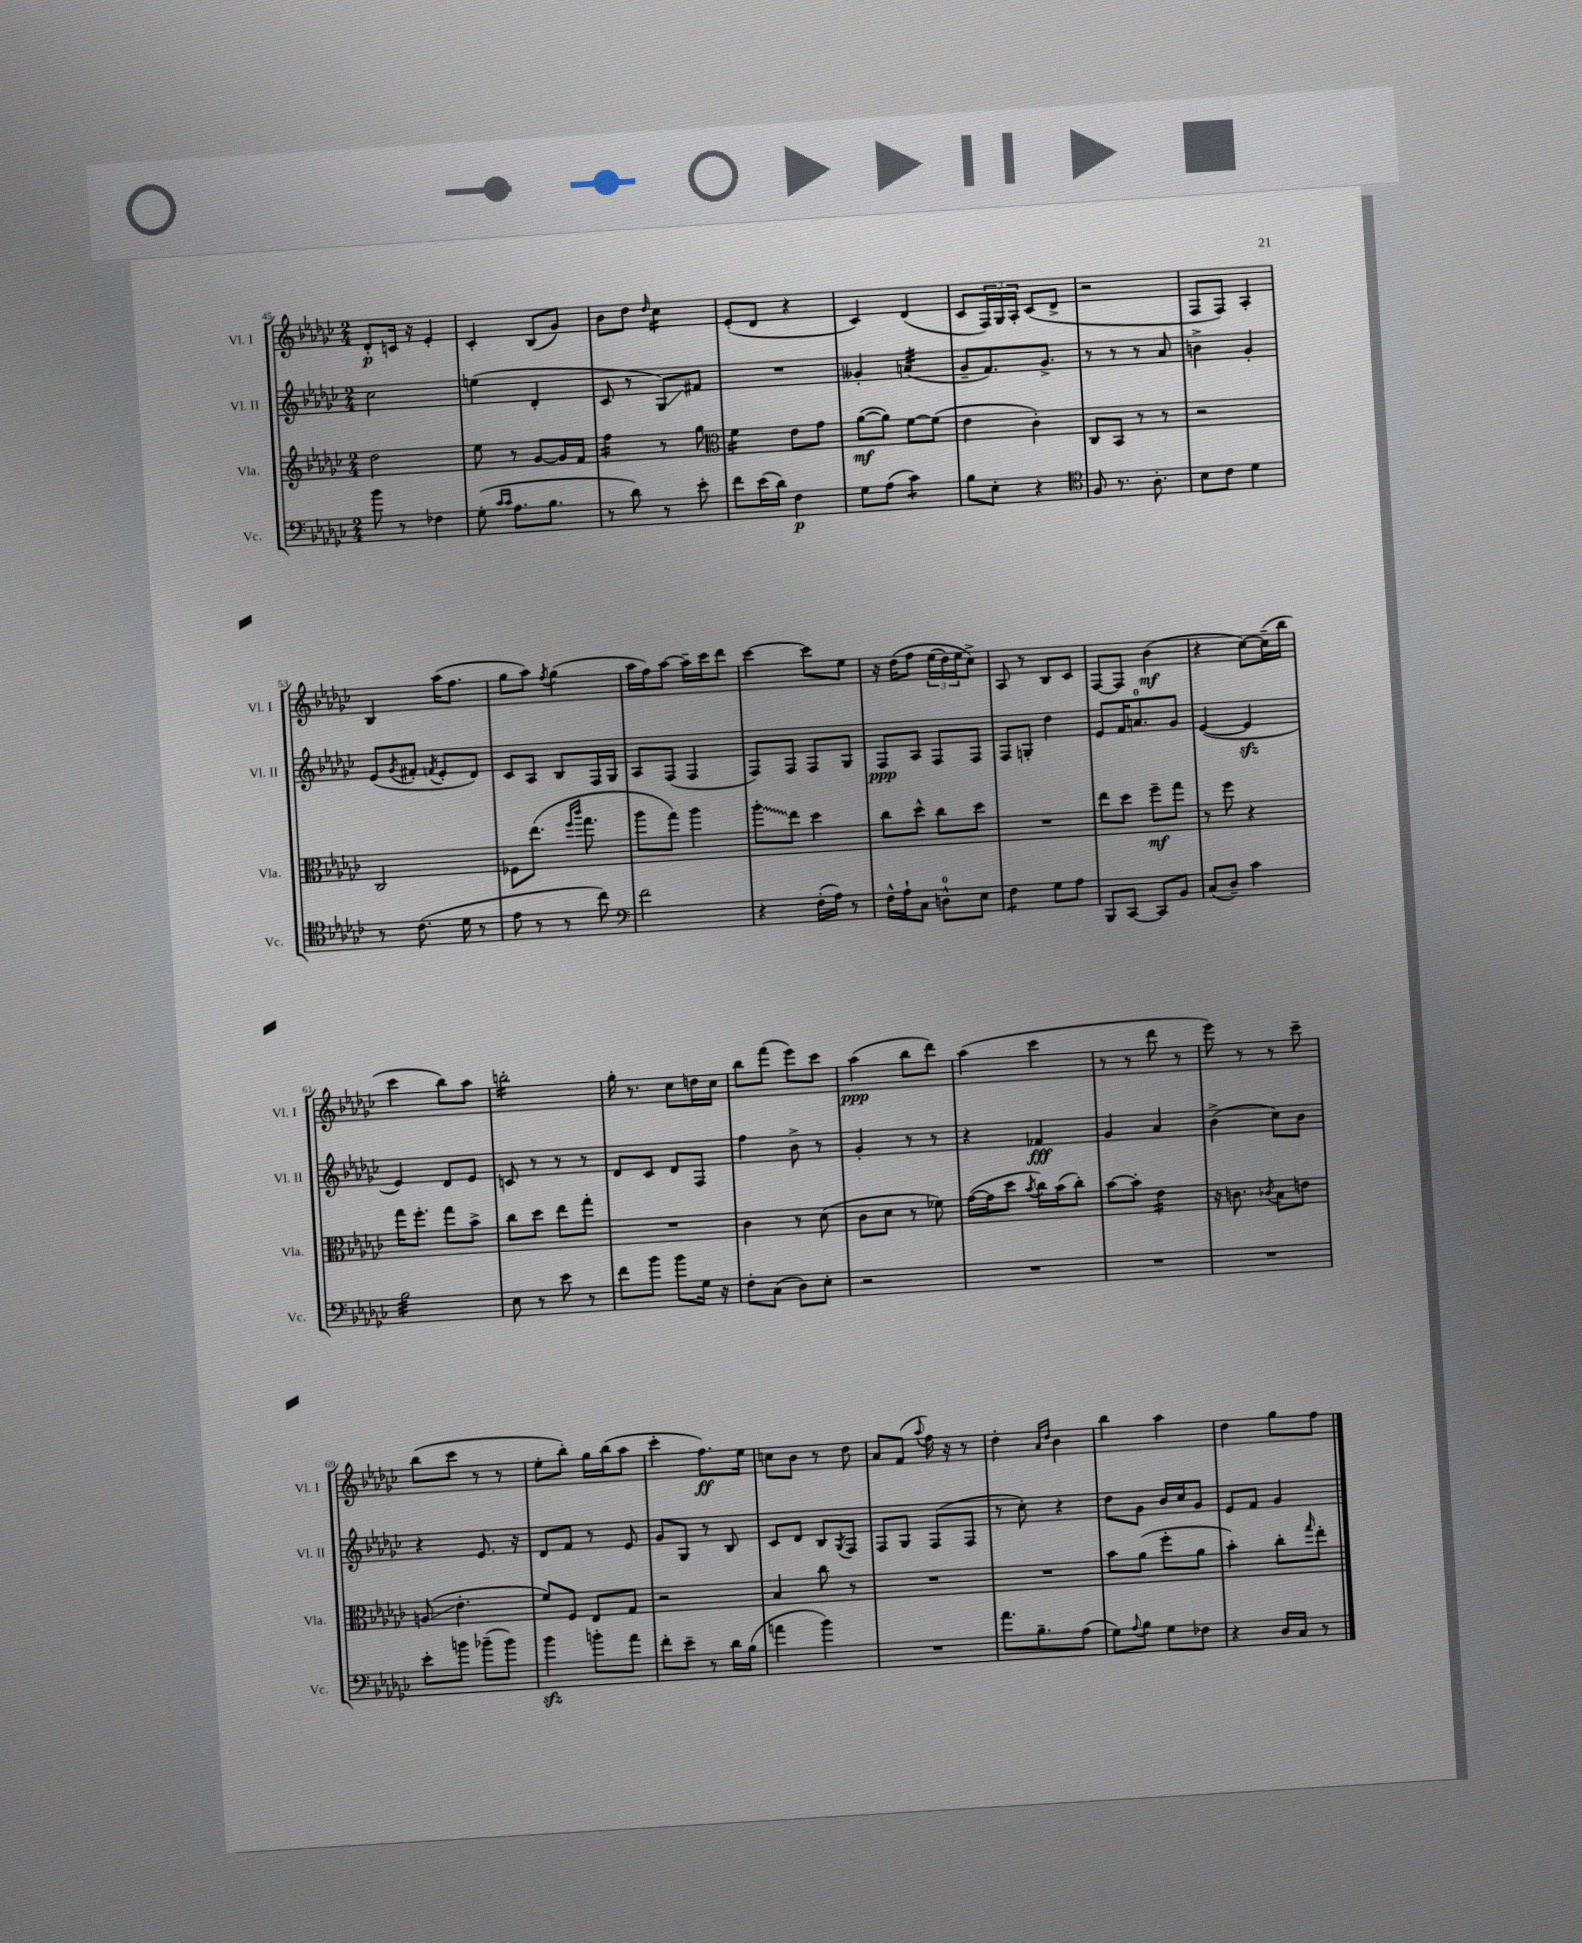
<<
\new StaffGroup <<
\new Staff = "s0" \with { instrumentName = "Vl. I" shortInstrumentName = "Vl. I" } {
    \clef treble \key ges \major \numericTimeSignature \time 2/4
    des'8-.\p c'16 r16 ees'4-. |
    ces'4-. bes8( ges'8) |
    bes'8 des''8 \grace { des''16 } ces''4:16 |
    ees'8-.( des'8 r4 |
    ces'4) des'4( |
    ces'8 \tuplet 3/2 { f16) ges16 aes16-. } ces'8( des'8-> |
    r2 |
    f8 f8) aes4-. |
    bes4 aes''16( f''8. |
    ges''8 aes''8) \acciaccatura { f''8 } ges''4( |
    aes''16 f''16) aes''8~ aes''16-- ces'''16 des'''8 |
    ces'''4~ ces'''8 ees''8 |
    r16 des''16\( f''8 \tuplet 3/2 { ees''16( des''16) ees''16 } ces''8->\) |
    aes8 r8 bes8 ces'8 |
    f8~ f8 bes'4\mf( |
    r4 ces''8~) ces''16--( bes''16 |
    ces'''4 bes''8) aes''8 |
    b''2:16-. |
    ges''16-. r8. ces''8 d''16 ces''16 |
    bes''8 f'''8( ees'''8) ces'''8 |
    aes''4\ppp( bes''8 des'''8) |
    aes''4( ces'''4 |
    r8 r8 des'''8 r8 |
    ees'''8) r8 r8 ces'''8-- |
    bes''8( ces'''8 r8 r8 |
    ees''8-. bes''8-.) ges''16 bes''16( aes''8 |
    ces'''4-. f''8.\ff) ees''16 |
    c''8 bes'8 r8 des''8 |
    aes'8 f'8( \appoggiatura { aes''8 } f''16) r16 r8 |
    des''4-. \grace { aes'16 des''16 } bes'4 |
    bes''4 aes''4 |
    des''4 ges''8 f''8 \bar "|." |
}
\new Staff = "s1" \with { instrumentName = "Vl. II" shortInstrumentName = "Vl. II" } {
    \clef treble \key ges \major \numericTimeSignature \time 2/4
    ces''2 |
    e''4( des'4-. |
    ces'8 r8 ges8\glissando) fis'8 |
    R2 |
    geses'4-. a'4:32( |
    ges'8-- f'8.) ges'8.-> |
    r8 r8 r8 aes'8 |
    b'4-> ges'4-. |
    ees'8( \acciaccatura { ges'8 } fis'8-. \acciaccatura { f'8 } ees'8-. des'8) |
    ces'8 aes8 bes8 f16 ges16 |
    aes8 f8( f4 |
    f8) f8 f8 ges8 |
    f8\ppp aes8 f8 f8 |
    f8 g8-. des''4 |
    ees'8 f'16 a'8.-0 ges'8 |
    ees'4~( ees'4\sfz |
    ees'4) des'8 ees'8 |
    c'8 r8 r8 r8 |
    des'8 ces'8 des'8 f8 |
    f''4 bes'8-> r8 |
    ges'4-. r8 r8 |
    r4 fes'4\fff |
    ges'4 aes'4 |
    bes'4->( ces''8) bes'8 |
    r4 ees'8. r16 |
    des'8 f'8 r8 ees'8 |
    ges'8 ges8 r8 bes8 |
    ces'8 des'8 bes8 \acciaccatura { ges8 } f8 |
    f8 ges8 f8( f8 |
    r8 ces''8-.) r4 |
    des''8 ges'8 bes'16 ces''16 ges'8 |
    ees'8 f'8 ges'4 \bar "|." |
}
\new Staff = "s2" \with { instrumentName = "Vla." shortInstrumentName = "Vla." } {
    \clef treble \key ges \major \numericTimeSignature \time 2/4
    des''2 |
    ees''8 r8 ges'8~ ges'16 f'16 |
    f''4:16 r8 ges''8 |
    \clef alto f'4:16 ees'8 ges'8 |
    aes'8~\mf( aes'8) f'8~ f'8( |
    ees'4 ces'4-.) |
    ces8 bes,8 r8 r8 |
    r2 |
    ces2 |
    fes8 ees''8.( \grace { f''16 ces'''16 } ges''8. |
    aes''8 ges''8) aes''4 |
    \once \override Glissando.style = #'zigzag aes''8-.\glissando ees''8 des''4 |
    ces''8 des''8-^ ces''8 des''8 |
    R2 |
    ees''8 des''8 f''8--\mf ges''8 |
    r8 f''8 r4 |
    ges''16 f''8.-. ges''8 bes'8-> |
    ces''8 des''8 ees''8 ges''8-. |
    R2 |
    ces'4 r8 des'8( |
    ces'8 des'8 r8 fes'8) |
    ges'16~( ges'16 des''8 \acciaccatura { bes'8 } ces''16) bes'16( ces''8-.) |
    bes'8~ bes'8-. ees'4:16 |
    r16 c'8. \acciaccatura { ces'8 } bes8 e'8 |
    a8\glissando( ees'4.-. |
    f'8) f8 ees8 ges8 |
    r2 |
    bes4 ces''8 r8 |
    R2 |
    R2 |
    bes'8 aes'8( f''8-. aes'8 |
    bes'4-.) ces''8-. \grace { ges''16 } ees''8-. \bar "|." |
}
\new Staff = "s3" \with { instrumentName = "Vc." shortInstrumentName = "Vc." } {
    \clef bass \key ges \major \numericTimeSignature \time 2/4
    bes'8 r8 fes4 |
    ges8-.( \grace { ces'16 ces'16 } aes8. bes8. |
    r8 des'8) r8 ees'8-. |
    f'8 ees'16( des'16) f4\p |
    ges8 aes8( ces'4:8) |
    bes8 ees8-. r4 |
    \clef tenor f8 r8. aes8.-. |
    bes8 ces'8 des'4 |
    r8 ces'8.( des'16 r8 |
    ees'8 r8 r8 ces''8) |
    \clef bass f'2 |
    r4 f16-.( aes16) r8 |
    f16-^ aes16-! ces8 d8-0-^ ees8 |
    f4:8 ges8 aes8 |
    bes,,8 ces,8~ ces,8 bes,8 |
    ces8( des8--) ces'4 |
    bes2:32 |
    ees8 r8 ees'8 r8 |
    f'8 bes'8 bes'8 ges16 r16 |
    f8-. ces8( des8) ees8-. |
    r2 |
    R2 |
    R2 |
    R2 |
    ees'8-. b'8 bes'8--( bes'8) |
    bes'4\sfz b'8-. aes'8 |
    f'8-. ees'8-- r8 des'16 bes16( |
    a'4 bes'4) |
    R2 |
    aes'8. bes8.-- aes8( |
    ges8) \appoggiatura { aes8 } bes8 ges8 fes8 |
    r4 des16 ces16 r8 \bar "|." |
}
>>
>>
\layout { \context { \Score currentBarNumber = #45 } }
